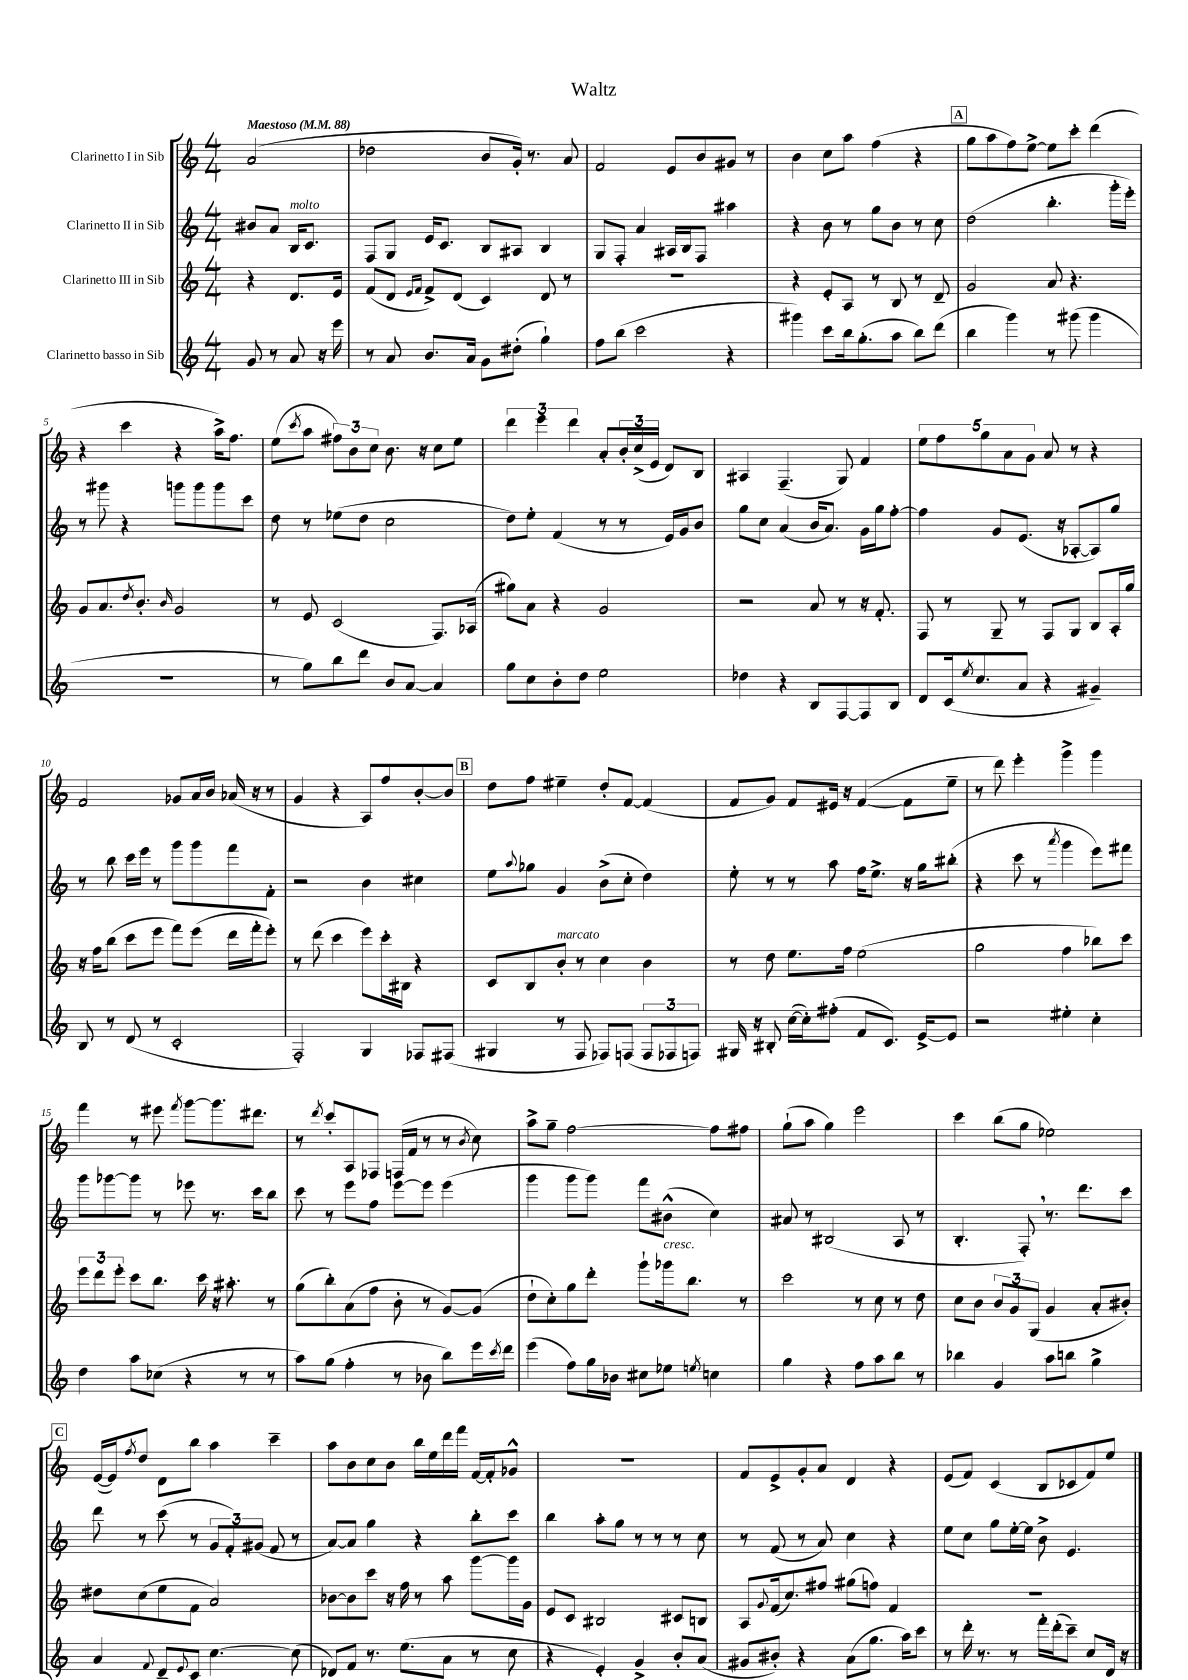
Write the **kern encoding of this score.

**kern	**kern	**kern	**kern
*staff4	*staff3	*staff2	*staff1
*clefG2	*clefG2	*clefG2	*clefG2
*k[]	*k[]	*k[]	*k[]
*M4/4	*M4/4	*M4/4	*M4/4
*MM88	*MM88	*MM88	*MM88
8g	4r	8b#	(2a
8r	.	8a	.
8a	8.d	16B	.
.	.	8.c	.
16r	.	.	.
16eee	16e	.	.
=	=	=	=
8r	(8f	8F	2dd-
8a	8d	8G	.
.	16qqe	.	.
.	16qqf	.	.
8.b	8f^)	16e	.
.	.	8.c	.
.	(8d	.	.
16a	.	.	.
8g	4c)	8B	8b
(8dd#'	.	8A#	16g')
.	.	.	8.r
4gg`)	8d	4B	.
.	8r	.	8a
=	=	=	=
8ff	1r	8G	2f
(8bb	.	8F'	.
2ccc	.	4a	.
.	.	16A#	8e
.	.	16B	.
.	.	8F	8b
4r	.	4aa#	8g#
.	.	.	8r
=	=	=	=
4ggg#)	4r	4r	4b
8ccc	8e'	8b	8cc
16bb	8A	8r	8aa
(8.gg'	.	.	.
.	8r	8gg	(4ff
8aa	8B	8b	.
8bb)	8r	8r	4r
(8ddd	8d~	8cc	.
=	=	=	=
4bb	2g	(2dd	8gg
.	.	.	8aa
4ggg)	.	.	8ff)
.	.	.	[8ee^
8r	8a	4.bb'	8ee]
(8ggg#	4.r	.	8ccc'
4ggg#	.	.	(4ddd
.	.	16ggg'	.
.	.	16eee')	.
=	=	=	=
1r	8g	8r	4r
.	8.a	8ggg#	.
.	.	4r	4ccc
.	8qdd	.	.
.	8.b'	.	.
.	16qqb	.	.
.	2g	8ggg	4r
.	.	8ggg	.
.	.	8ggg	16aa^)
.	.	.	8.ff
.	.	8ccc	.
=	=	=	=
8r	8r	8dd	(8ee
.	.	.	8qccc
8gg)	8e	8r	8aa
8bb	(2c	(8ee-	12ff#)
.	.	.	12b
8ddd	.	8dd	.
.	.	.	12cc
8b	.	2cc	8.b
[8a	.	.	.
.	.	.	16r
4a]	8.F)	.	8cc
.	.	.	8ee
.	(16A-	.	.
=	=	=	=
8gg	8gg#)	8dd)	6ddd
8cc	8a	8ee'	.
.	.	.	6eee
8b'	4r	(4f	.
.	.	.	6ddd
8dd	.	.	.
2ee	2g	8r	8a'
.	.	8r	24b'
.	.	.	(24cc^
.	.	.	24e
.	.	16e)	8d)
.	.	16g	.
.	.	8b	8B
=	=	=	=
4dd-	2r	8gg	4A#
.	.	8cc	.
4r	.	(4a	(4.F~
8B	8a	16b	.
.	.	8.a)	.
[8F	8r	.	8G)
8F]	16r	16g	4f
.	8.f'	16gg	.
8B	.	[8ff'	.
=	=	=	=
8d	8F	4ff]	10ee
.	.	.	10ff
(16c	8r	.	.
8qee	.	.	.
8.cc	.	.	.
.	.	.	10gg
.	8G~	8g	.
.	.	.	10a
8a	8r	(8.e	.
.	.	.	10g
4r	8F	.	8a
.	.	16r	.
.	8G	[8A-'	8r
4g#~)	8B	8A-])	4r
.	16A'	8gg	.
.	16gg	.	.
=	=	=	=
8B	16r	8r	2f
.	16ff	.	.
8r	(8bb	8bb	.
(8d	8ccc	16ccc	.
.	.	16eee	.
8r	8eee	8r	.
2c'	8fff)	8ggg	8g-
.	(8eee	8ggg	16a
.	.	.	16b
.	16ddd	8fff	(16a-
.	16fff'	.	16r
.	8eee')	8f'	8r
=	=	=	=
2F')	8r	2r	4g
.	(8ddd	.	.
.	4ccc	.	4r
4G	8eee)	4b	8A)
.	16ccc'	.	8ff
.	16B#	.	.
8F-	4r	4cc#	[8b'
(8F#	.	.	8b]
=	=	=	=
4G#	8c	8ee	8dd
.	.	8qqaa	.
.	8B	8gg-	8ff
8r	8b'	4g	4ee#~
8F	8r	.	.
8F-)	4cc	(8b^	8dd'
(8F	.	8cc'	[8f
12F	4b	4dd)	(4f]
12F-	.	.	.
12F)	.	.	.
=	=	=	=
16G#	8r	8ee'	8f
16r	.	.	.
8B#'	8dd	8r	8g)
([16cc	8.ee	8r	8f
16cc'])	.	.	.
(8ff#'	.	8aa	16e#
.	16ff	.	16r
8f	(2ee	16ff	([4f
.	.	8.ee^	.
8.c)	.	.	.
.	.	16r	8f]
[16e^	.	16gg	.
8e]	.	(8bb#'	8ee~
=	=	=	=
2r	2gg	4r	8r
.	.	.	8ddd)
.	.	8ccc	4eee'
.	.	8r	.
.	.	8qaaa	.
4ee#'	4ff	4ggg	4ggg^
4cc'	8bb-)	8eee)	4ggg
.	8ccc	8fff#	.
=	=	=	=
4dd	12eee	8ggg	4fff
.	12ddd	.	.
.	.	[8ggg-	.
.	12eee'	.	.
8aa	8ccc	8ggg-]	8r
(8cc-	8.bb	8r	8eee#
.	.	.	8qfff
4r	.	8eee-	[8ggg
.	16ccc	.	.
.	16r	8.r	8.ggg]
.	8.aa#'	.	.
8r	.	.	.
.	.	16ccc	8.ddd#
8r	8r	8bb	.
=	=	=	=
8aa)	(8gg	8ccc	8r
.	.	.	8qddd
(8gg	8bb')	8r	8ccc'
4ff'	(8a	8eee	8A
.	8ff	8ff	8F-
8r	8b'	[8eee	(16F
.	.	.	16f
8b-	8r	8eee]	8r
8bb)	[8g)	(4eee	8r
.	.	.	8qb
16eee	(8g]	.	8cc)
8qccc	.	.	.
16ddd	.	.	.
=	=	=	=
(4eee	8dd`	4ggg	8aa^
.	8cc')	.	8gg~
8ff)	8gg	8ggg	[2ff
16gg	8ddd'	8ggg)	.
16b-	.	.	.
8cc#	8ggg`	8fff	.
8ee-	16ggg-	(8b#^^	.
.	8.bb	.	.
8qee	.	.	.
4cc	.	4cc)	8ff]
.	8r	.	8ff#
=	=	=	=
4gg	2ccc	8a#	(8gg`
.	.	8r	8aa
4r	.	(2B#	4gg)
8ff	8r	.	2eee
8aa	8cc	.	.
8bb	8r	8A	.
8r	8dd	8r	.
=	=	=	=
4bb-	8cc	4.B'	4ccc
.	8b	.	.
4g	12b	.	(8bb
.	12g	.	.
.	.	8F')	8gg
.	(12G	.	.
8aa	4g	8.r	2ee-)
8bb	.	.	.
.	.	8.ddd	.
4gg^	8a'	.	.
.	8b#')	8ccc	.
=	=	=	=
4a	8dd#	8ddd	([16e
.	.	.	16e])
.	.	.	8qff
.	(8cc	8r	8dd
8qqf	.	.	.
8d~	8ee	(8ccc	8d
8qqe	.	.	.
8c	8f	8r	8bb
[4.cc	2a)	12g	4aa
.	.	12f')	.
.	.	(12g#	.
.	.	8f	4ccc~
(8cc]	.	8r	.
=	=	=	=
8d-)	[8b-	[8a)	8aa
8f	8b-]	8a]	8b
8.r	8ccc	4gg	8cc
.	16r	.	8b
(8.ee	16ff	.	.
.	8r	4r	16bb
.	.	.	16ee
8a	8aa	.	16ddd
.	.	.	16fff
8r	[8ggg	8bb'	[16f
.	.	.	16f']
8cc	16ggg]	8ccc	8g-^^
.	16g	.	.
=	=	=	=
4r	8e	4bb	1r
.	8c	.	.
4e')	2B#	8aa'	.
.	.	8gg	.
4g^	.	8r	.
.	.	8r	.
8b'	8c#	8r	.
(8a	8B	8cc	.
=	=	=	=
8g#	8A	8r	8f
.	8qqg	.	.
8b#')	(16f	(8f	8e^
.	8.cc)	.	.
4r	.	8r	8g'
.	8ff#	8a)	8a
(8a	(8gg#	4cc	4d
8.gg	8ff)	.	.
.	4f	4r	4r
16aa)	.	.	.
8ccc	.	.	.
=	=	=	=
8r	1r	8ee	(8e
16ddd'	.	8cc	8f)
8.r	.	.	.
.	.	8gg	(4c
8r	.	[16ee'	.
.	.	16ee]	.
16fff'	.	8b^	8B
(16ddd'	.	.	.
8ccc~)	.	4.e	8c-
8cc	.	.	8f)
16d	.	.	8ee
16r	.	.	.
==	==	==	==
*-	*-	*-	*-
